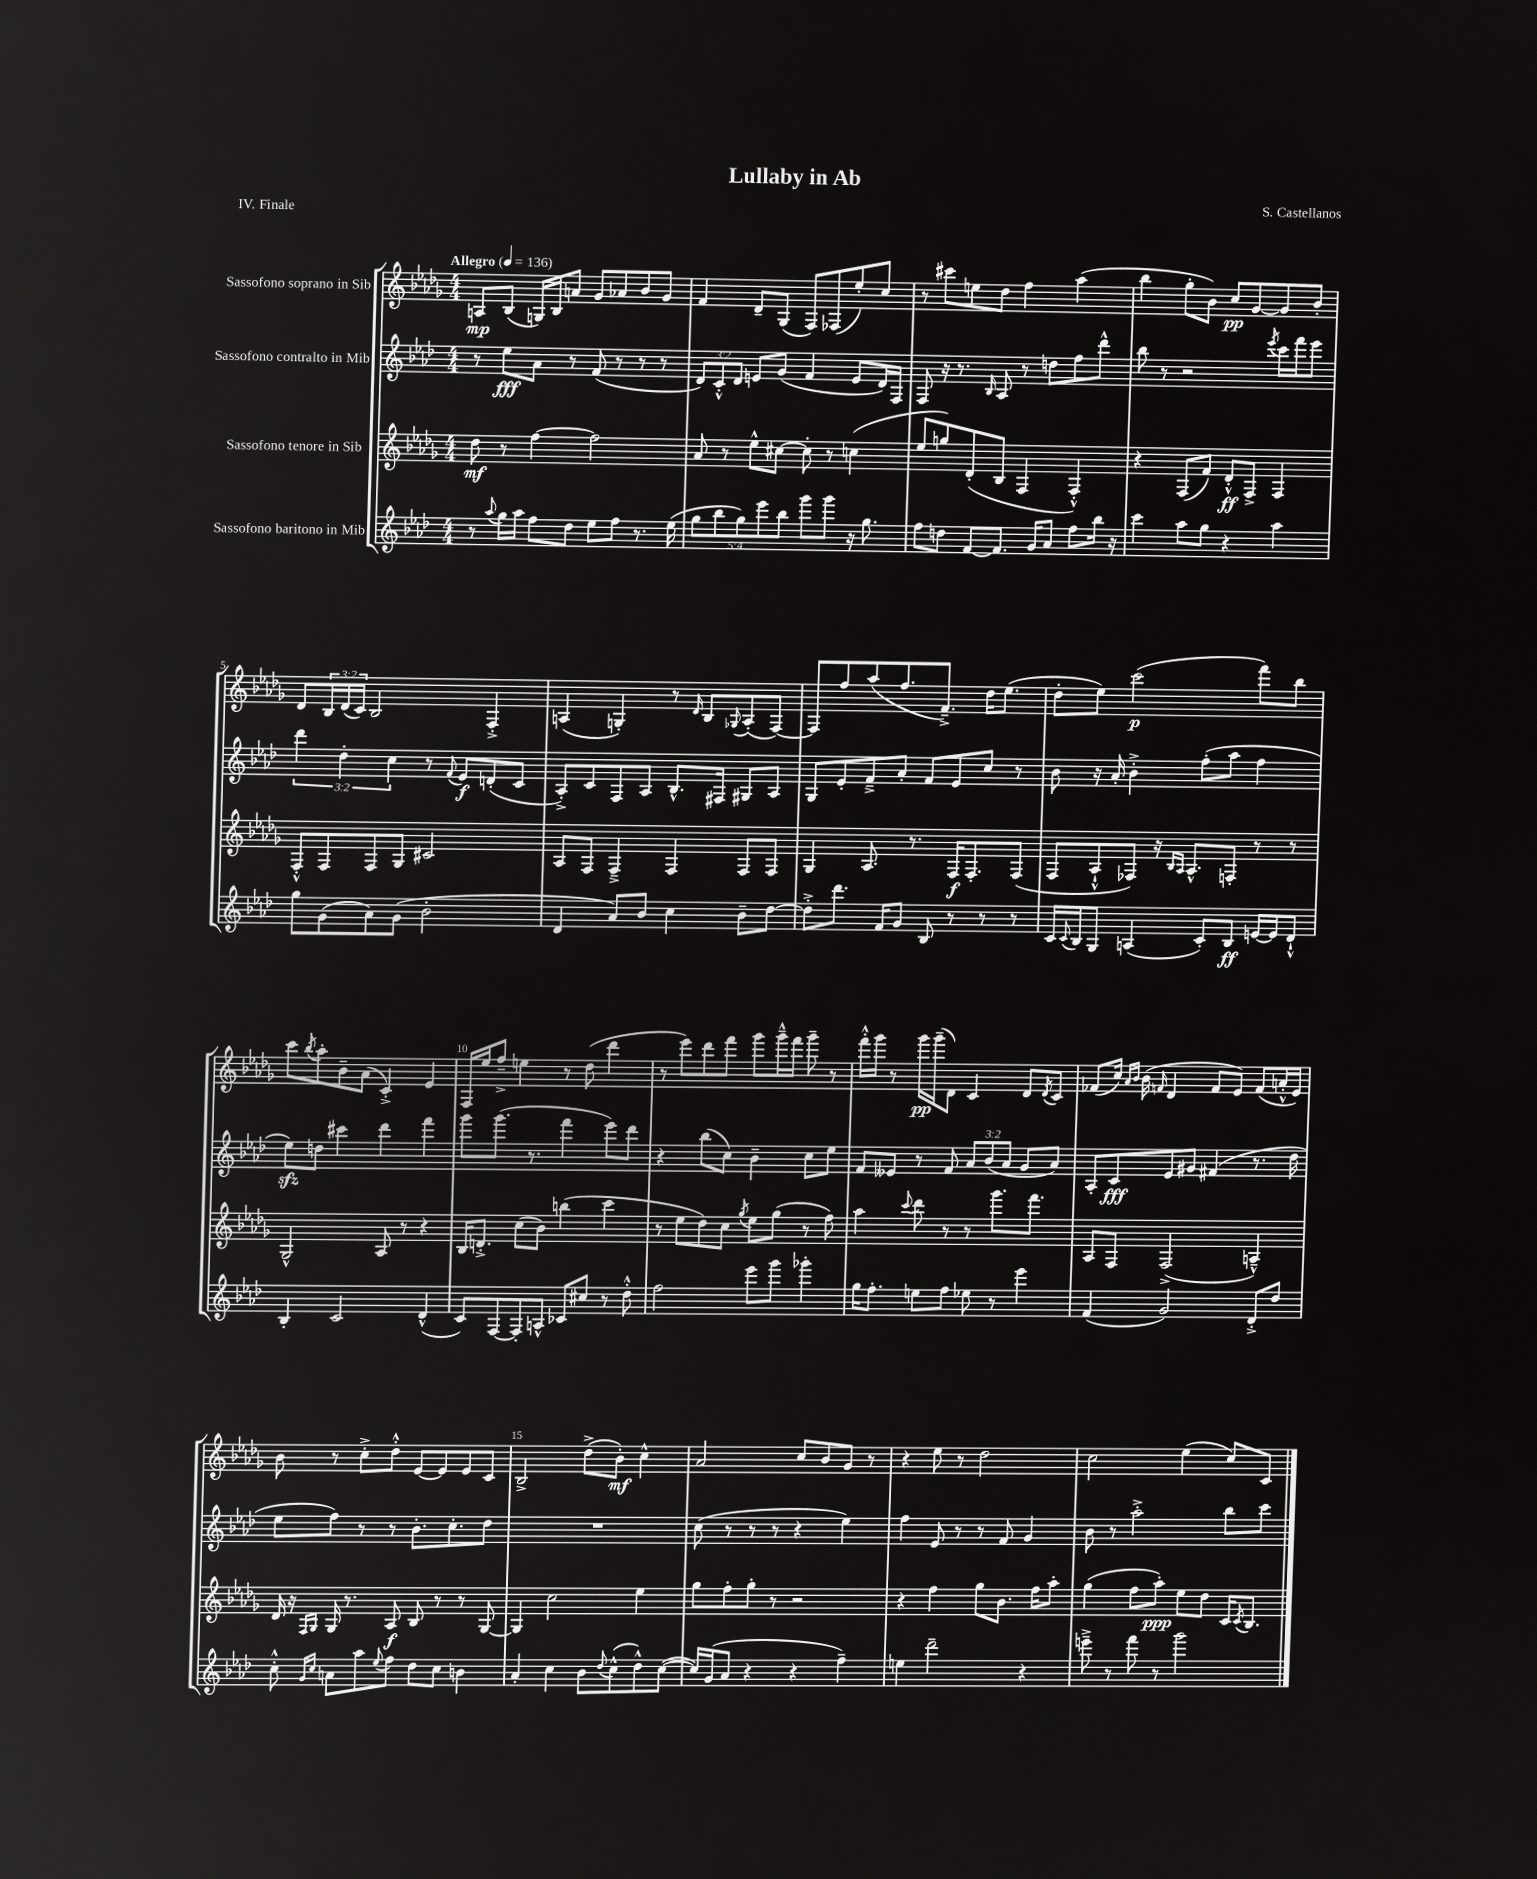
\header { title = "Lullaby in Ab" composer = "S. Castellanos" piece = "IV. Finale" }
<<
\new StaffGroup <<
\new Staff = "s0" \with { instrumentName = "Sassofono soprano in Sib" } {
    \clef treble \key des \major \numericTimeSignature \time 4/4 \override Staff.TupletNumber.text = #tuplet-number::calc-fraction-text \tempo "Allegro" 4 = 136
    a8\mp bes8( g16) bes16 a'8 ges'8 aes'8 bes'8 ges'8 |
    f'4 des'8-- ges8( f8) fes8( ees''8-.) c''8 |
    r8 cis'''8 e''8 des''8 f''4 aes''4( |
    bes''4 ges''8-. bes'8) c''8\pp ges'8~ ges'8 bes'8-. |
    des'8 \tuplet 3/2 { bes16 des'16( c'16) } bes2 f4-.-> |
    a4( g4-.) r8 \grace { des'16 } bes8 \appoggiatura { ges8 } a8-.( f8~) |
    f8 f''8 aes''8( f''8. f'8.--->) des''16 ees''8.( |
    des''8-. ees''8) c'''2\p( f'''8) bes''8 |
    c'''8 \acciaccatura { bes''8 } aes''8-. bes'8-- aes'8( c'4-.->) ees'4 |
    f16 ees''16 f''8---> e''4 r8 des''8( des'''4 |
    r8 ees'''8) des'''8 f'''8 ges'''8 ges'''16---^ f'''16 ges'''8-- r8 |
    f'''16-.-^ ges'''16 r8 ges'''16\pp ges'''16--( des'8) c'4 des'8 \acciaccatura { des'8 } c'8 |
    fes'8( c''16) \grace { aes'16 bes'16 } bes'16( \grace { f'16 } des'4 f'8 ees'8) f'8( a'16-.-^ ees'16) |
    bes'8 r8 c''8-.-> des''8-.-^ ees'8~ ees'8 ees'8 c'8 |
    bes2-> des''8->( bes'8-.\mf) c''4-^ |
    aes'2 c''8 bes'8 ges'8 r8 |
    r4 ees''8 r8 des''2 |
    c''2 ees''4( c''8) c'8 \bar "|." |
}
\new Staff = "s1" \with { instrumentName = "Sassofono contralto in Mib" } {
    \clef treble \key aes \major \numericTimeSignature \time 4/4 \override Staff.TupletNumber.text = #tuplet-number::calc-fraction-text
    r8 ees''8\fff aes'8 r8 f'8( r8 r8 r8 |
    \tuplet 3/2 { des'8) c'8-.-^ des'8 } e'8 g'8( f'4 e'8 des'16) f16 |
    f8 r16 r8. \grace { bes16 } aes8 r8 d''8 f''8 des'''8-^ |
    bes''8 r8 r2 \acciaccatura { ees'''8 } c'''16 f'''16 ees'''8 |
    \tuplet 3/2 { des'''4 des''4-. c''4 } r8 \appoggiatura { f'8 } ees'8\f d'8-.( c'8 |
    aes8-.->) c'8 f8 aes8 bes8.-^ fis16 gis8 aes8 |
    g8 ees'8-. f'8---> aes'8-. f'8 ees'8 c''8 r8 |
    bes'8 r16 aes'16-. bes'4-.-> f''8-.( aes''8 f''4 |
    ees''8\sfz) d''8 cis'''4 des'''4 f'''4 |
    g'''8 g'''8.( r8. f'''4 ees'''8) des'''8 |
    r4 bes''8( c''8) bes'4-- c''8 ees''8 |
    f'8 eeses'8 r8 f'8 \tuplet 3/2 { aes'8 bes'8( aes'8 } g'8 aes'8) |
    aes8-. c'8\fff ees'8 gis'8 fis'4( r8. des''16 |
    ees''8 f''8) r8 r8 bes'8.-. c''8.-. des''8 |
    R1 |
    c''8( r8 r8 r8 r4 ees''4) |
    f''4 ees'8 r8 r8 f'8 g'4 |
    bes'8 r8 aes''2-.-> bes''8 c'''8 \bar "|." |
}
\new Staff = "s2" \with { instrumentName = "Sassofono tenore in Sib" } {
    \clef treble \key des \major \numericTimeSignature \time 4/4
    des''8\mf r8 f''4~ f''2 |
    aes'8 r8 ees''8-^ cis''8~ cis''8-. r8 c''4( |
    ees''8 g''8) des'8-.( bes8 f4 f4-.-^) |
    r4 f8( f'8) des'8-.-^\ff f8-> f4 |
    f8-.-^ f8 f8 ges8 cis'2 |
    aes8 f8 f4---> f4 f8 f8 |
    ges4 aes8. r8. f16\f f8.-. f8( |
    f8 aes8-!-^ fes8) r16 \grace { bes16 aes16 } aes8.-^ f8-. r8 r8 |
    ges2-^ aes8 r8 r4 |
    bes16 d'8.-.-> c''8( bes'8) b''4( c'''4 |
    r8 ees''8 des''8) c''8 \acciaccatura { ges''8 } ees''8 ges''8( r8 f''8) |
    aes''4 \appoggiatura { c'''8 } des'''8 r8 r8 ges'''8. f'''8. |
    aes8 f8 f2->( a4---^) |
    des'16 r16 \grace { f16 ges16 } ges16 r8. aes8\f bes8 r8 r8 ges8~ |
    ges4 c''2 ees''4 |
    ges''8 f''8-. ges''8-. r8 r2 |
    r4 f''4 ges''8 bes'8. f''16 aes''8-. |
    ges''4( f''8 aes''8-.\ppp) ees''8 des''8 c'16 \acciaccatura { c'8 } bes8. \bar "|." |
}
\new Staff = "s3" \with { instrumentName = "Sassofono baritono in Mib" } {
    \clef treble \key aes \major \numericTimeSignature \time 4/4 \override Staff.TupletNumber.text = #tuplet-number::calc-fraction-text
    r8 \appoggiatura { aes''8 } g''16 aes''16 f''8 des''8 ees''8 f''8 r8. ees''16( |
    \tuplet 5/4 { g''8 bes''8 g''8) ees'''8 bes''8 } g'''8 g'''8 r16 g''8. |
    f''8 d''8 f'8~ f'8. g'16 aes'8 f''8 bes''16 r16 |
    c'''4 aes''8 g''8 r4 aes''4 |
    g''8 g'8( aes'8) g'8( bes'2-. |
    des'4 aes'8) bes'8 c''4 bes'8-- des''8~ |
    des''8-.-> des'''8. f'16 g'8 bes8 r8 r8 r8 |
    c'16 \appoggiatura { c'8 } bes16 g8 a4( c'8-.) bes8\ff e'16~ e'16 des'8-!-^ |
    bes4-. c'2 des'4-^( |
    c'8) f8~ f8-. a8-^ ces'8 cis''8 r8 des''8-.-^ |
    f''2 ees'''8 g'''8 ges'''4-. |
    g''16 f''8.-. e''8 f''8 ees''8 r8 ees'''4 |
    f'4( g'2) des'8-.-> des''8 |
    c''8-.-^ \grace { g'16 c''16 } a'8 aes''8 \appoggiatura { ees''8 } f''8 des''8 c''8 b'4 |
    aes'4-. c''4 bes'8 \appoggiatura { des''8 } c''8-^( des''8-^) c''8~( |
    c''16) g'16( aes'8 r4 r4 f''4--) |
    e''4 des'''2-- r4 |
    e'''8---> r8 f'''8 r8 g'''2 \bar "|." |
}
>>
>>
\layout { \context { \Score \override BarNumber.break-visibility = ##(#f #t #t) barNumberVisibility = #(every-nth-bar-number-visible 5) } }
